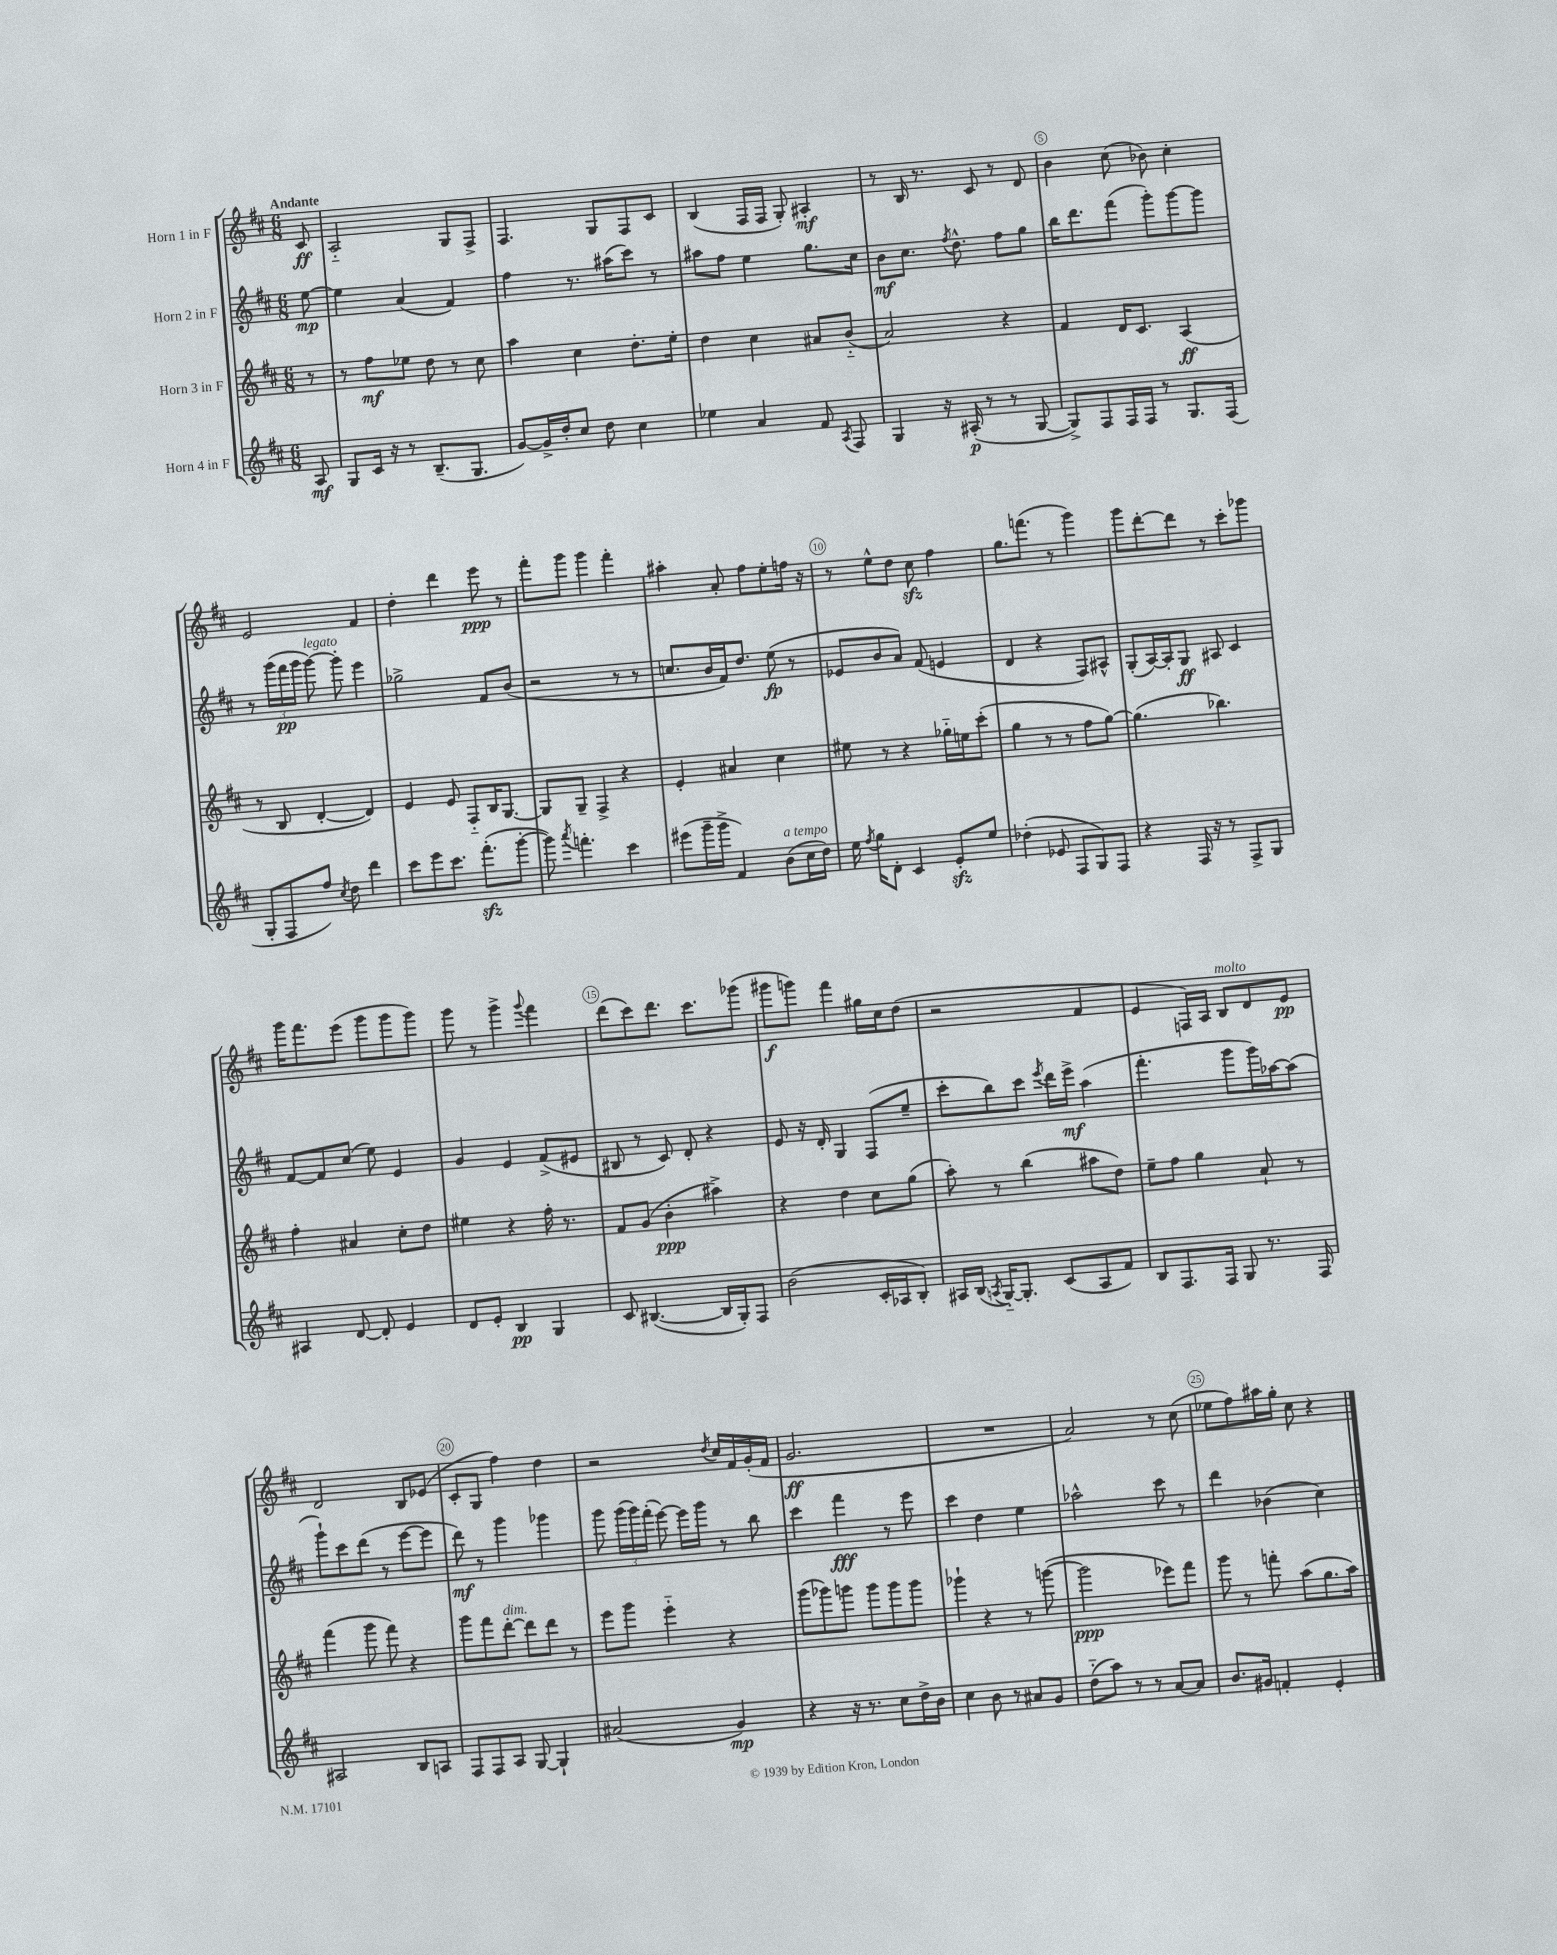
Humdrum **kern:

**kern	**kern	**kern	**kern
*staff4	*staff3	*staff2	*staff1
*clefG2	*clefG2	*clefG2	*clefG2
*k[f#c#]	*k[f#c#]	*k[f#c#]	*k[f#c#]
*M6/8	*M6/8	*M6/8	*M6/8
8A	8r	[8ee	8c#
=	=	=	=
8G	8r	4ee]	2A'~
16c#	8ff#	.	.
16r	.	.	.
8r	8ee-	(4a	.
(8.B~	8dd	.	.
.	8r	4f#)	8G
8.G	.	.	.
.	8cc#	.	8F#^
=	=	=	=
[8g)	4aa	4ff#	4.F#
16g^]	.	.	.
16dd'	.	.	.
8cc#	4cc#	8.r	.
8dd	.	.	8G
.	.	(16aa#	.
4cc#	8.dd'	8ccc#)	8F#
.	.	8r	8c#
.	16ee'	.	.
=	=	=	=
4ee-	4dd	8aa#	(4B
.	.	8ff#	.
4a	4cc#	4ee	16F#
.	.	.	16F#
.	.	.	8G')
8f#	8a#	8.gg	4A#'
8qA	.	.	.
8F#	(8b'~	.	.
.	.	16cc#	.
=	=	=	=
4G	2a)	8b	8r
.	.	8.cc#	16B
.	.	.	8.r
16r	.	.	.
.	.	8qff#	.
(16A#'	.	8.dd^^	.
8r	.	.	8c#
8r	4r	8ff#	8r
[8G	.	8gg	8d
=	=	=	=
8G^])	4f#	16bb	4b
.	.	8.ddd	.
8F#	.	.	.
16F#	16d	(8fff#	(8cc#
16F#	8.c#	.	.
8r	.	8ggg')	8b-)
8.G	(4A	[8ggg	4cc#'
.	.	8ggg]	.
(16F#	.	.	.
=	=	=	=
8G'	8r	8r	2e
8F#	8B	(24ggg	.
.	.	24fff#	.
.	.	24ggg	.
8ff#)	[4d'	[8ggg)	.
8qcc#	.	.	.
8dd	.	8ggg']	.
4ddd	4d])	4eee	4f#
=	=	=	=
8ccc#	4e	2gg-^	4dd'
8eee	.	.	.
8.ccc#	8e	.	4ddd
.	8F#'~	.	.
(8.fff#'	.	.	.
.	16B	8f#	8eee
.	[8.G	.	.
[8ggg'	.	(8b	8r
=	=	=	=
8ggg])	8G]	2r	8fff#'
8qaaa	.	.	.
4.fff'	8G~	.	8ggg
.	4F#^	.	4ggg
4ccc#	4r	8r	4fff#'
.	.	8r	.
=	=	=	=
(8eee#	4e'	8.cc	4aa#'
16ggg~	.	.	.
16ggg^	.	16b	.
4f#)	4a#	16f#)	8a'
.	.	8.dd	.
.	.	.	8ff#
(8b	4cc#	(8ee	8ee'
16cc#	.	8r	16ff
16dd)	.	.	16r
=	=	=	=
16ee	8ee#	8e-	8r
8qff#	.	.	.
16gg	.	.	.
8d'	8r	8b	8ee^^
4c#	4r	8a)	8dd
.	.	(8f#	8cc#
8e'	16gg-'~	4e	4ff#
.	16ee	.	.
8ee	(8ccc#'	.	.
=	=	=	=
(4dd-'	4gg	4d	8.gg
.	.	.	(8.fff
8e-	8r	4r	.
8F#	8r	.	8r
8G)	8ff#	8F#)	4ggg)
8F#	[8gg)	8A#^^	.
=	=	=	=
4r	(4.gg]	(8G'	8ggg
.	.	[16A)	[8ddd'
.	.	16A']	.
16F#	.	8G	8ddd]
16r	.	.	.
8r	4.bb-)	8A#	8r
8F#^	.	4c#	8ccc#'
8G	.	.	8ggg-
=	=	=	=
4A#	4ff#'	[8f#	16ggg
.	.	.	8.fff#
.	.	8f#]	.
[8d	4a#	(8cc#	(8eee
8d']	.	8ee)	8ggg
4e	8cc#'	4e	8ggg
.	8dd	.	8ggg)
=	=	=	=
8d	4ee#	4g	8ggg
8e'	.	.	8r
4B	4r	4e	4ggg^
.	.	.	8qqggg
4G	16ff#'	(8f#^	4fff#
.	8.r	.	.
.	.	8e#	.
=	=	=	=
8c#	8f#	8B#	(8ddd
([4.B#	(8g	8r	8ccc#)
.	4b'	8c#)	8.ddd
.	.	8d'	.
.	.	.	8.ccc#
16B#]	4aa#^)	4r	.
16G')	.	.	.
8F#	.	.	(8ggg-
=	=	=	=
(2b	4r	8e	8ggg#
.	.	16r	8ggg)
.	.	16d'	.
.	4dd	4G	4fff#
16c#'	8cc#	(8F#	16gg#
16A-	.	.	16cc#
8B')	(8gg	8ee~	(8dd
=	=	=	=
16A#	8aa')	8ccc#'	2r
(16B	.	.	.
8qA	.	.	.
[16G'~)	8r	8bb)	.
8.G']	.	.	.
.	(4bb	8ccc#	.
.	.	8qeee	.
(8c#	.	16ddd	.
.	.	16eee^	.
8A	8aa#	(4aa	4f#
8f#)	8dd)	.	.
=	=	=	=
8B	8ee~	4.fff#'	4e
8.F#	8ff#	.	.
.	4gg	.	16F)
16F#	.	.	16A
8G	.	8ggg	8B
8.r	8a`	16ggg)	8d
.	.	[16aa-	.
.	8r	(8aa-]	8e
16F#	.	.	.
=	=	=	=
2A#	(4fff#	8ggg`)	2d
.	.	8ccc#	.
.	8ggg	(8ddd	.
.	8fff#)	8r	.
8B	4r	[8eee	8B
8A	.	8eee]	(8e-
=	=	=	=
8F#	8ggg	8ddd)	8c#'
8F#	8fff#	8r	8G
8A	[8ddd'	4ggg	4ff#)
[8G	8ddd]	.	.
4G`]	8ddd	4ggg-	4dd
.	8r	.	.
=	=	=	=
(2a#	8eee	8ggg	2r
.	8ggg	(24ggg	.
.	.	24ggg)	.
.	.	(24fff#'	.
.	4eee'~	[8eee)	.
.	.	16eee]	.
.	.	16ggg	.
.	.	.	8qdd
4g)	4r	8r	16cc#
.	.	.	16f#
.	.	8bb	(16g'
.	.	.	16f#
=	=	=	=
4r	(8ggg	4ccc#	2.g
.	8ggg-)	.	.
16r	8ggg	4fff#	.
8.r	.	.	.
.	8ggg	.	.
8cc#	8ggg	8r	.
16dd^	8ggg	8eee	.
16b	.	.	.
=	=	=	=
4cc#	4ggg-`	4ccc#	2.r
8b	4r	4dd	.
8r	.	.	.
8a#	8r	4ee	.
8g	([8ggg	.	.
=	=	=	=
(8dd'~	2ggg]	2aa-^^	2a)
8aa)	.	.	.
8r	.	.	.
8r	.	.	.
[8a	8eee-)	8ccc#	8r
8a]	8fff#	8r	(8cc#
=	=	=	=
8.b	8ggg	4ddd	8ee-
.	8r	.	8ff#)
16g#	.	.	.
4f'	8fff'	(4b-	16aa#
.	.	.	16gg'
.	(8aa	.	8cc#
4e'	8.gg	4cc#)	4r
.	16aa)	.	.
==	==	==	==
*-	*-	*-	*-
